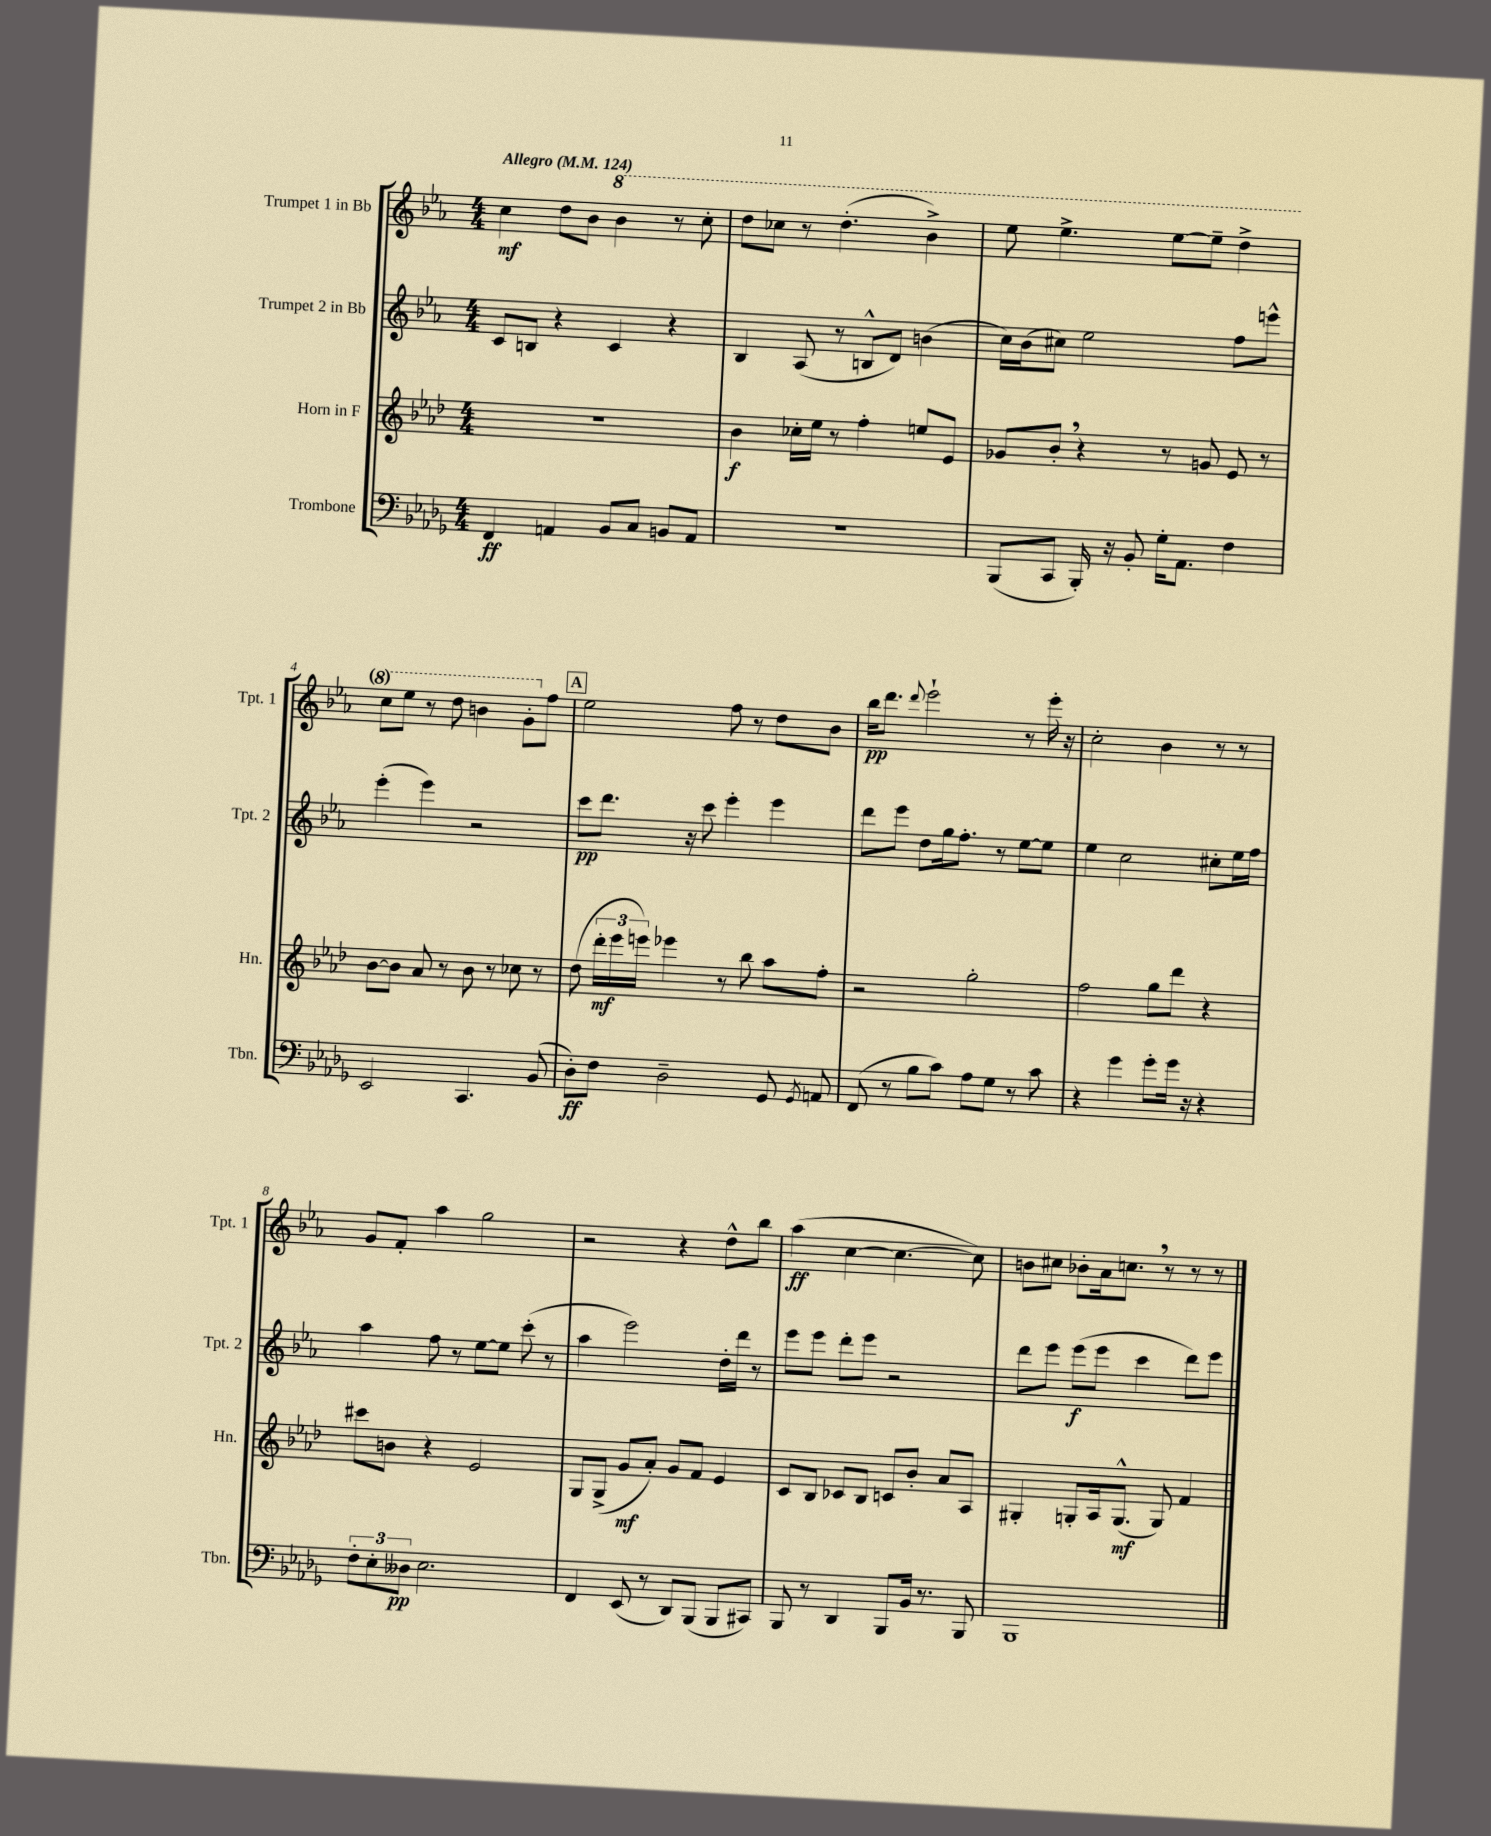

**kern	**kern	**kern	**kern
*staff4	*staff3	*staff2	*staff1
*clefF4	*clefG2	*clefG2	*clefG2
*k[b-e-a-d-g-]	*k[b-e-a-d-]	*k[b-e-a-]	*k[b-e-a-]
*M4/4	*M4/4	*M4/4	*M4/4
*MM124	*MM124	*MM124	*MM124
4FF	1r	8c	4cc
.	.	8B	.
4AA	.	4r	8dd
.	.	.	8b-
8BB-	.	4c	4bb-
8C	.	.	.
8BB	.	4r	8r
8AA	.	.	8ccc'
=	=	=	=
1r	4b-	4B-	8ddd
.	.	.	8ccc-
.	16cc-'	(8A-	8r
.	16ee-	.	.
.	8r	8r	(4.ddd'
.	4ff'	8B^^	.
.	.	8d)	.
.	8ee	(4b	4bb-^)
.	8e-	.	.
=	=	=	=
(8BBB-	8g-	16cc)	8eee-
.	.	(16b-	.
8CC	8b-'	8cc#)	4.eee-^
16BBB-')	4r	2ee-	.
16r	.	.	.
8BB-'	.	.	.
16G-'	8r	.	[8eee-
8.AA-	.	.	.
.	8g	.	8eee-~]
4F	8e-	8ff	4ddd^
.	8r	8eee^^	.
=	=	=	=
2EE-	[8b-	(4eee-'	8ccc
.	8b-]	.	8eee-
.	8a-	4eee-)	8r
.	8r	.	8ddd
4.CC	8b-	2r	4bb
.	8r	.	.
.	8cc-	.	8gg'
(8BB-	8r	.	8ff
=	=	=	=
8D-')	(8dd-	8ccc	2ee-
8F	24ddd-'	8.ddd	.
.	24eee-	.	.
.	24eee)	.	.
2D-~	4eee-	.	.
.	.	16r	.
.	.	8ccc	.
.	8r	4eee-'	8ff
.	8bb-	.	8r
8GG-	8aa-	4eee-	8dd
8qGG-	.	.	.
8AA	8ff'	.	8b-
=	=	=	=
(8FF	2r	8ddd	16bb-
.	.	.	8.ddd
8r	.	8eee-	.
.	.	.	8qqddd
8B-	.	8dd	2eee-`
8c)	.	16gg	.
.	.	8.ff'	.
8A-	2gg'	.	.
8G-	.	8r	.
8r	.	[8ee-	8r
8c	.	8ee-]	16eee-'
.	.	.	16r
=	=	=	=
4r	2ff	4ee-	2cc'
4g-	.	2cc	.
8g-'	8gg	.	4b-
16g-	8ddd-	.	.
16r	.	.	.
4r	4r	8cc#'	8r
.	.	16ee-	8r
.	.	16ff	.
=	=	=	=
12F'	8ccc#	4aa-	8g
12E-'	.	.	.
.	8b	.	8f'
12D--	.	.	.
2.E-	4r	8ff	4aa-
.	.	8r	.
.	2e-	[8ee-	2gg
.	.	8ee-]	.
.	.	(8ccc'	.
.	.	8r	.
=	=	=	=
4FF	8G	4aa-	2r
.	(8G^	.	.
(8EE-	8g	2eee-)	.
8r	8a-')	.	.
8DD-)	8g	.	4r
(8BBB-	8f	.	.
8BBB-	4e-	16dd'	8dd^^
.	.	16ddd	.
8CC#)	.	8r	8bb-
=	=	=	=
8BBB-	8c	8eee-	(4aa-
8r	8B-	8eee-	.
4DD-	8c-	8ddd'	[4cc
.	8B-	8eee-	.
8BBB-	8c	2r	4.cc_
16BB-	8b-'	.	.
8.r	.	.	.
.	8a-	.	.
8BBB-	8A-	.	8cc])
=	=	=	=
1BBB-	4G#'	8ddd	8b
.	.	8eee-	8cc#
.	8G'	(8eee-	8b-'
.	16A-	8eee-	16a-
.	(8.G^^	.	8.cc
.	.	4ccc	.
.	8G)	.	8r
.	4f	8ddd)	8r
.	.	8eee-	8r
==	==	==	==
*-	*-	*-	*-
